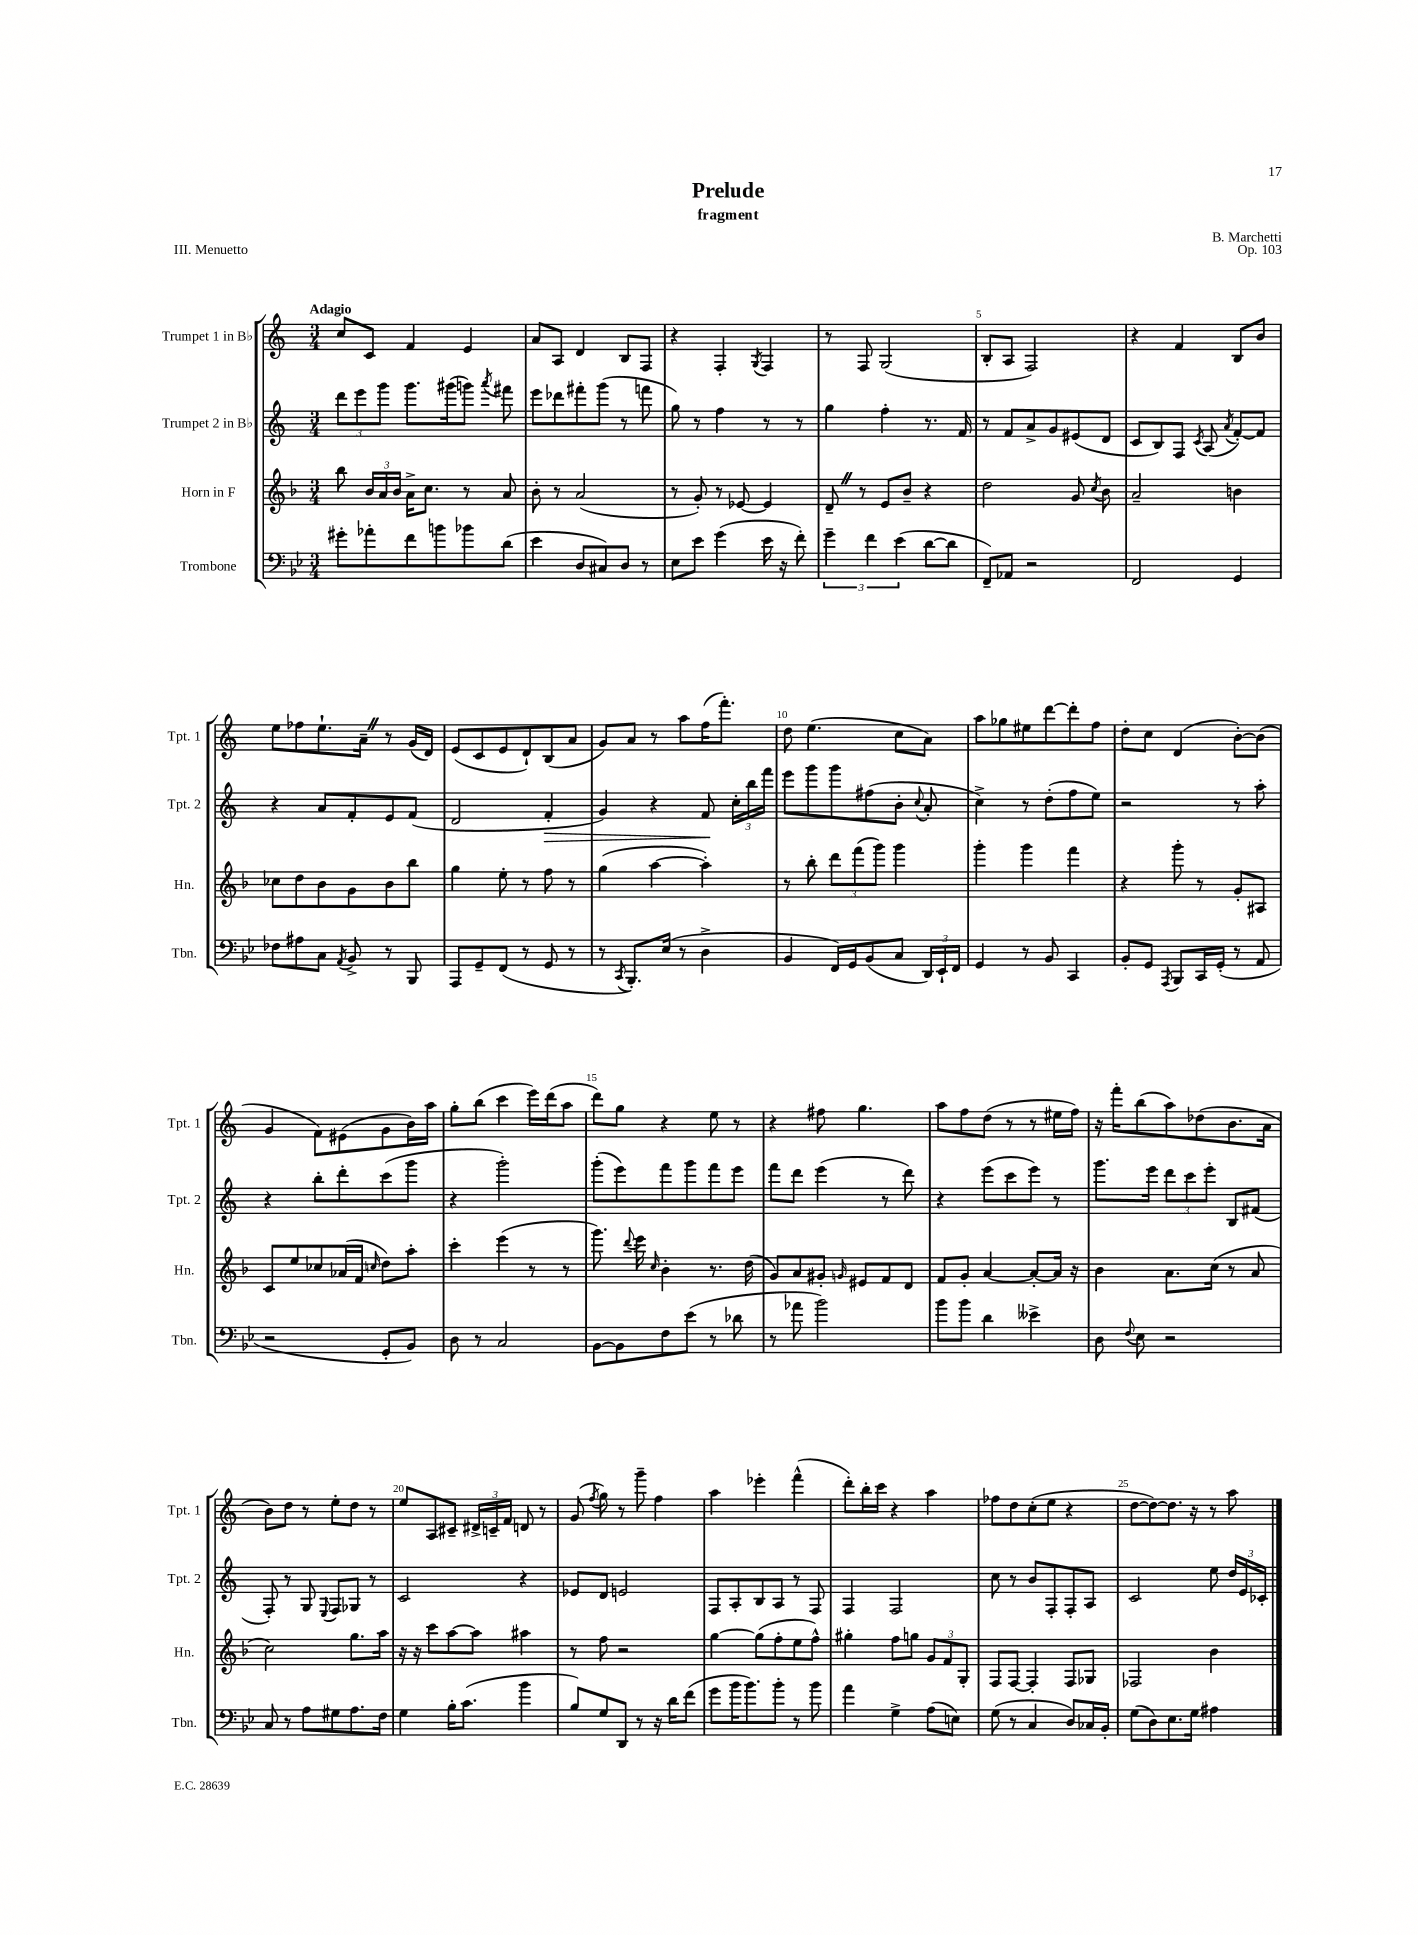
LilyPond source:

\header { title = "Prelude" composer = "B. Marchetti" subtitle = "fragment" opus = "Op. 103" piece = "III. Menuetto" }
<<
\new StaffGroup <<
\new Staff = "s0" \with { instrumentName = "Trumpet 1 in Bb" shortInstrumentName = "Tpt. 1" } {
    \clef treble \key c \major \numericTimeSignature \time 3/4 \tempo "Adagio"
    \autoBeamOff c''8[ c'8] f'4 e'4 |
    a'8[ a8] d'4 b8[ f8] |
    r4 f4-. \acciaccatura { g8 } f4 |
    r8 f8 g2( |
    b8[-. a8] f2) |
    r4 f'4 b8[ b'8] |
    e''8[ fes''8 e''8.-! a'16]-- \once \override BreathingSign.text = \markup { \musicglyph "scripts.caesura.straight" } \breathe r8 g'16[( d'16]) |
    e'8[( c'8 e'8 d'8-!) b8( a'8] |
    g'8[) a'8] r8 a''8[ f''16( f'''8.]-.) |
    d''8 e''4.( c''8[ a'8]) |
    a''8[ ges''8 eis''8 d'''8~ d'''8-. f''8] |
    d''8[-. c''8] d'4( b'8[~-.) b'8]( |
    g'4 f'8[) eis'8( g'8 b'16) a''16] |
    g''8[-. b''8]( c'''4 e'''16[) d'''16( a''8] |
    d'''8[) g''8] r4 e''8 r8 |
    r4 fis''8 g''4. |
    a''8[ f''8 d''8]( r8 r8 eis''16[ f''16]) |
    r16 f'''16[-. b''8( a''8) des''8( b'8. a'16] |
    b'8[) d''8] r8 e''8[-. d''8] r8 |
    e''8[ a8 cis'8]-- \tuplet 3/2 { dis'16[-> c'16-- f'16] } d'8 r8 |
    g'8( \acciaccatura { f''8 } g''8) r8 g'''8-- f''4 |
    a''4 ees'''4-. f'''4-^( |
    d'''8[-.) b''16-. c'''16] r4 a''4 |
    fes''8[ d''8 c''8-.( e''8] r4 |
    d''8[~ d''8~) d''8.] r16 r8 a''8 \bar "|." |
}
\new Staff = "s1" \with { instrumentName = "Trumpet 2 in Bb" shortInstrumentName = "Tpt. 2" } {
    \clef treble \key c \major \numericTimeSignature \time 3/4
    \autoBeamOff \tuplet 3/2 { d'''8[ e'''8 g'''8] } g'''8.[ gis'''16( g'''8]) \acciaccatura { a'''8 } fis'''8 |
    e'''8[ des'''8 fis'''8-. g'''8]( r8 f'''8 |
    g''8) r8 f''4 r8 r8 |
    g''4 f''4-. r8. f'16 |
    r8 f'8[ a'8-> g'8 eis'8( d'8] |
    c'8[ b8) f8] \acciaccatura { c'8 } a8( \acciaccatura { a'8 } f'8[~-.) f'8] |
    r4 a'8[ f'8-. e'8 f'8]( |
    d'2 f'4-.\> |
    g'4) r4 f'8\! \tuplet 3/2 { c''16[-. b''16 f'''16] } |
    e'''8[ g'''8 g'''8 fis''8( b'8]-. \appoggiatura { c''8 } a'8-. |
    c''4->) r8 d''8[-.( f''8 e''8]) |
    r2 r8 a''8-. |
    r4 b''8[-. d'''8-. c'''8( g'''8] |
    r4 g'''2-.) |
    g'''8[-.( e'''8) f'''8 g'''8 f'''8 e'''8] |
    f'''8[ d'''8] e'''4( r8 d'''8) |
    r4 e'''8[( c'''8 e'''8]) r8 |
    g'''8.[ e'''16] \tuplet 3/2 { d'''8[ c'''8 e'''8]-. } b8[ fis'8]( |
    f8-.) r8 g8 \appoggiatura { e8 } f8[ ges8] r8 |
    c'2 r4 |
    ees'8[ d'8] e'2 |
    f8[ a8-. b8 a8] r8 f8 |
    f4 f2 |
    c''8 r8 b'8[ f8-. f8-. a8] |
    c'2 e''8 \tuplet 3/2 { d''16[ e'16 ces'16]-. } \bar "|." |
}
\new Staff = "s2" \with { instrumentName = "Horn in F" shortInstrumentName = "Hn." } {
    \clef treble \key f \major \numericTimeSignature \time 3/4
    \autoBeamOff bes''8 \tuplet 3/2 { bes'16[ a'16 bes'16] } a'16[-> c''8.] r8 a'8 |
    bes'8-. r8 a'2( |
    r8 g'8-.) r8 ees'8~ ees'4 |
    d'8-- \once \override BreathingSign.text = \markup { \musicglyph "scripts.caesura.straight" } \breathe r8 e'8[ bes'8]-- r4 |
    d''2 g'8 \acciaccatura { c''8 } bes'8 |
    a'2-- b'4 |
    ces''8[ d''8 bes'8 g'8 bes'8 bes''8] |
    g''4 e''8-. r8 f''8 r8 |
    g''4( a''4~ a''4-.) |
    r8 bes''8-. \tuplet 3/2 { d'''8[ f'''8( g'''8]) } g'''4 |
    g'''4-. g'''4 f'''4 |
    r4 g'''8-. r8 g'8[-. ais8] |
    c'8[ e''8 ces''8 aes'16( f'16] \grace { c''16 } d''8[) a''8]-. |
    c'''4-. e'''4( r8 r8 |
    g'''8.) \appoggiatura { d'''8 } e'''16 \grace { c''16 } bes'4-. r8. d''16( |
    g'8[) a'8 gis'8]-. \grace { g'16 } eis'8[ f'8 d'8] |
    f'8[ g'8]-. a'4~ a'8[~-. a'16] r16 |
    bes'4 a'8.[ c''16]( r8 a'8 |
    c''2) g''8.[ a''16] |
    r16 r16 c'''8[ a''8~ a''8] ais''4 |
    r8 f''8 r2 |
    g''4~ g''8[( f''8-. e''8 f''8]-^) |
    gis''4-. f''8[ g''8] \tuplet 3/2 { g'8[ f'8 g8]-. } |
    f8[ f8]~ f4-. f8[ ges8] |
    fes2 bes'4 \bar "|." |
}
\new Staff = "s3" \with { instrumentName = "Trombone" shortInstrumentName = "Tbn." } {
    \clef bass \key bes \major \numericTimeSignature \time 3/4
    \autoBeamOff gis'8[-. aes'8-. f'8 b'8 bes'8 d'8]( |
    ees'4 d8[ cis8) d8] r8 |
    ees8[ ees'8] g'4( ees'16 r16 f'8-.) |
    \tuplet 3/2 { g'4-- f'4 ees'4( } d'8[~ d'8] |
    f,8[--) aes,8] r2 |
    f,2 g,4 |
    fes8[ ais8 c8] \acciaccatura { a,8 } bes,8-> r8 bes,,8 |
    a,,8[ g,8-- f,8]( r8 g,8 r8 |
    r8 \acciaccatura { c,8 } bes,,8.[-.) ees16]( r8 d4-> |
    bes,4 f,16[) g,16 bes,8( c8] \tuplet 3/2 { d,16[) ees,16-! f,16] } |
    g,4 r8 bes,8 c,4 |
    bes,8[-. g,8] \acciaccatura { a,,8 } bes,,8[ c,16 g,16]-.( r8 a,8 |
    r2 g,8[-. bes,8]) |
    d8 r8 c2 |
    bes,8[~ bes,8 f8 ees'8]( r8 des'8 |
    r8 aes'8 bes'2) |
    bes'8[ bes'8] d'4 eeses'4-> |
    d8 \appoggiatura { f8 } ees8 r2 |
    c8 r8 a8[ gis8 a8. f16] |
    g4 bes16[-. c'8.]( bes'4 |
    bes8[) g8 d,8] r8 r16 d'16[ f'8]( |
    g'8[ bes'16 bes'8.) bes'8]-. r8 bes'8 |
    a'4 g4-> a8[( e8]) |
    g8( r8 c4 d8[) ces16 bes,16]-. |
    g8[( d8) ees8. g16] ais4 \bar "|." |
}
>>
>>
\layout { \context { \Score \override BarNumber.break-visibility = ##(#f #t #t) barNumberVisibility = #(every-nth-bar-number-visible 5) } }
